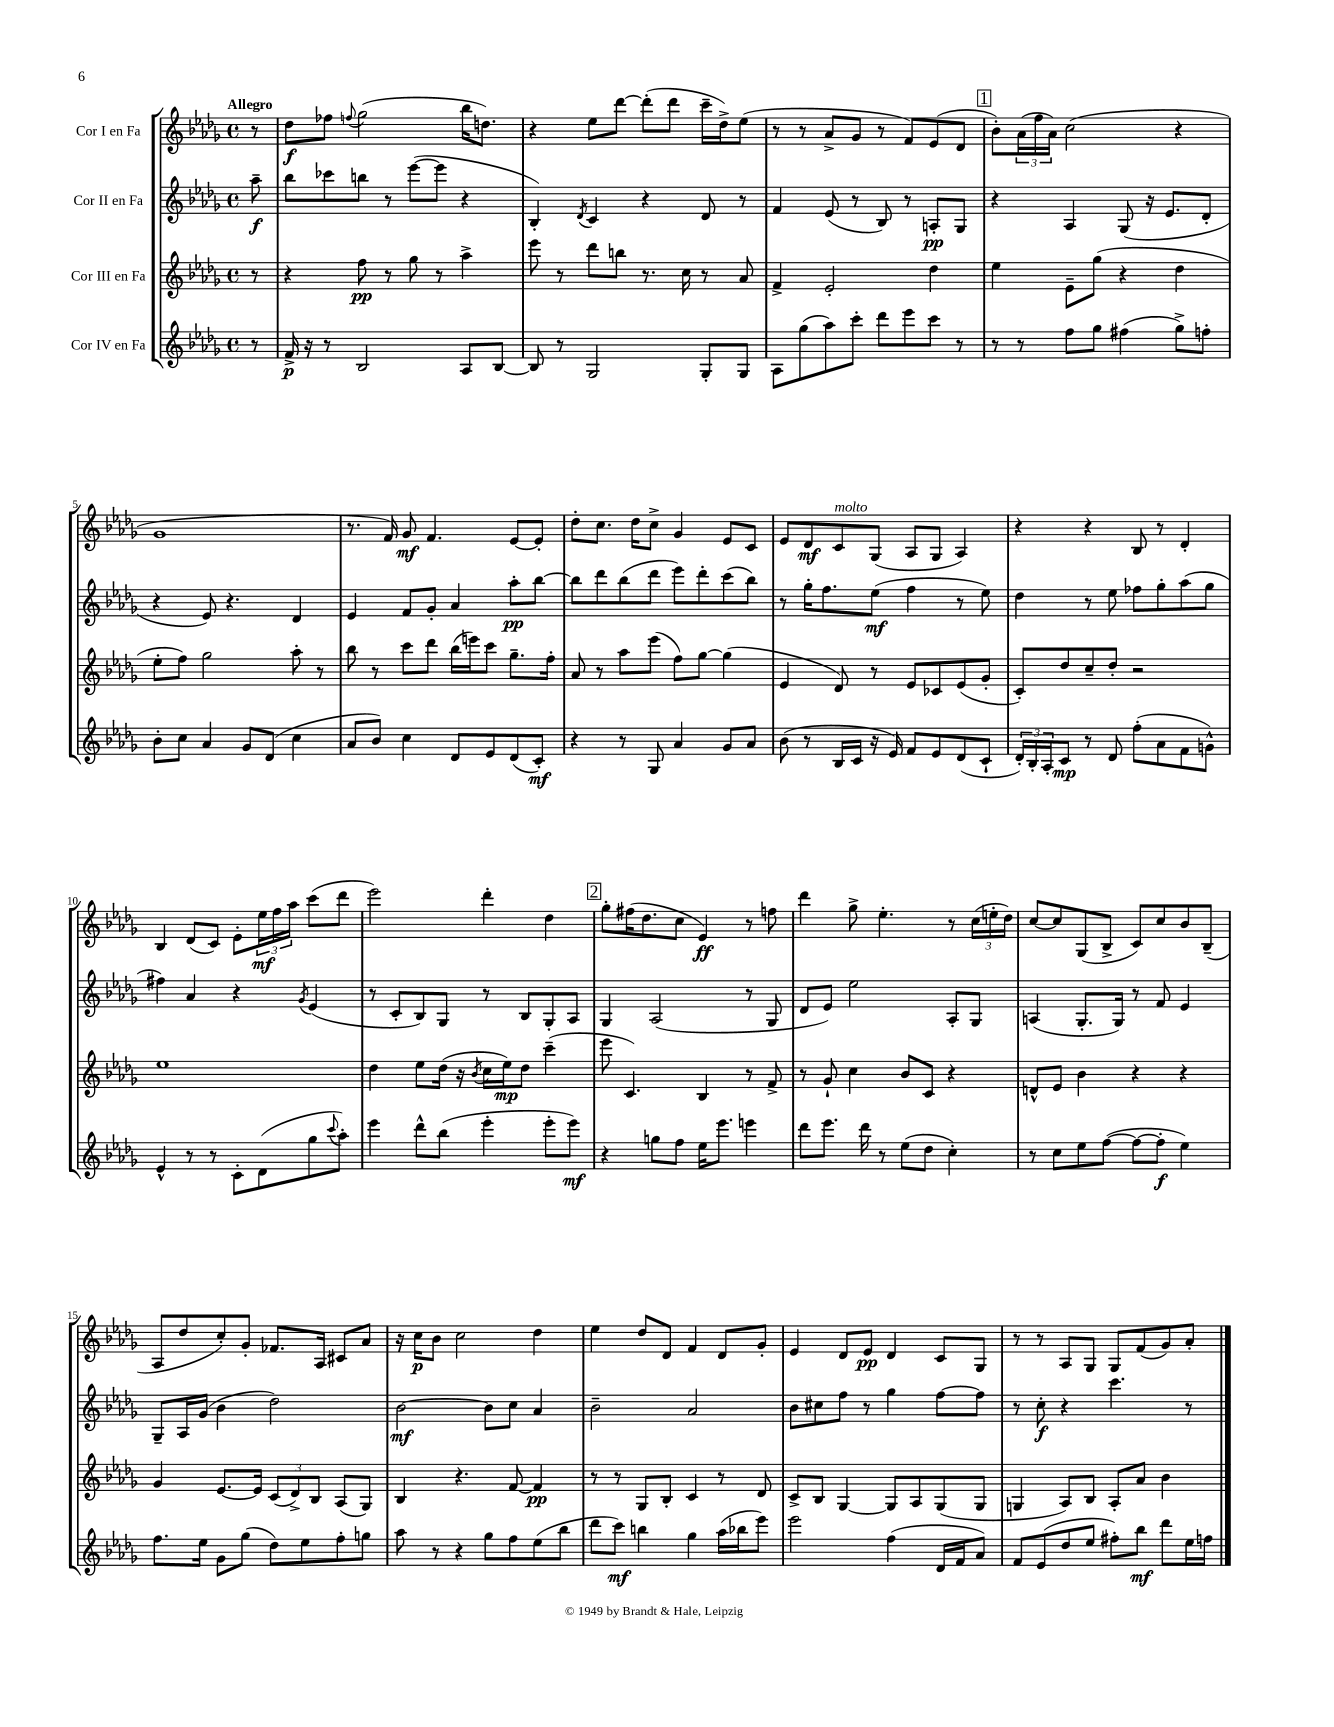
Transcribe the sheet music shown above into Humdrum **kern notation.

**kern	**kern	**kern	**kern
*staff4	*staff3	*staff2	*staff1
*clefG2	*clefG2	*clefG2	*clefG2
*k[b-e-a-d-g-]	*k[b-e-a-d-g-]	*k[b-e-a-d-g-]	*k[b-e-a-d-g-]
*M4/4	*M4/4	*M4/4	*M4/4
*met(c)	*met(c)	*met(c)	*met(c)
8r	8r	8aa-~	8r
=	=	=	=
16f^	4r	8bb-	8dd-
16r	.	.	.
8r	.	8ccc-	8ff-
.	.	.	8qqff
2B-	8ff	8bb	(2gg-
.	8r	8r	.
.	8gg-	([8eee-	.
.	8r	8eee-]	.
8A-	4aa-^	4r	16bb-
.	.	.	8.dd)
[8B-	.	.	.
=	=	=	=
8B-]	8eee-	4B-')	4r
8r	8r	.	.
.	.	8qd-	.
2G-	8ddd-	4c	8ee-
.	8bb	.	[8ddd-
.	8.r	4r	(8ddd-']
.	.	.	8ddd-
.	16cc	.	.
8G-'	8r	8d-	16ccc~
.	.	.	16dd-^)
8G-	8a-	8r	(8ee-
=	=	=	=
8A-	4f^	4f	8r
(8gg-	.	.	8r
8aa-)	2e-'	(8e-	8a-^
8ccc'	.	8r	8g-
8ddd-	.	8B-)	8r
8eee-	.	8r	8f)
8ccc	4dd-	8A'	(8e-
8r	.	8G-	8d-
=	=	=	=
8r	4ee-	4r	8b-')
8r	.	.	(24a-
.	.	.	24ff
.	.	.	24a-)
8ff	8e-~	4A-	(2cc
8gg-	(8gg-	.	.
(4ff#	4r	(8G-	.
.	.	16r	.
.	.	8.e-	.
8gg-^)	4dd-	.	4r
8ff'	.	8d-'	.
=	=	=	=
8b-'	8ee-'	4r	1g-
8cc	8ff)	.	.
4a-	2gg-	8e-)	.
.	.	4.r	.
8g-	.	.	.
(8d-	.	.	.
4cc	8aa-'	4d-	.
.	8r	.	.
=	=	=	=
8a-	8bb-	4e-	8.r
8b-)	8r	.	.
.	.	.	16f)
4cc	8ccc	8f	8g-
.	8ddd-	8g-'	4.f
8d-	(16bb-	4a-	.
.	16eee)	.	.
8e-	8ccc	.	.
(8d-	8.gg-~	8aa-'	[8e-
8c')	.	[8bb-	8e-']
.	16ff'	.	.
=	=	=	=
4r	8a-	8bb-]	8dd-'
.	8r	8ddd-	8.cc
8r	8aa-	(8bb-	.
.	.	.	16dd-
8G-	(8eee-	8ddd-	8cc^
4a-	8ff)	8eee-)	4g-
.	[8gg-	8ddd-'	.
8g-	(4gg-]	(8ccc	8e-
8a-	.	8bb-)	8c
=	=	=	=
(8b-	4e-	8r	8e-
8r	.	16gg-'	8d-
.	.	8.ff	.
16B-	8d-)	.	8c
16c	.	.	.
16r	8r	(8ee-	(8G-
16e-)	.	.	.
8f	8e-	4ff	8A-
8e-	8c-	.	8G-
(8d-	(8e-	8r	4A-)
8c`	8g-'	8ee-)	.
=	=	=	=
24d-')	8c')	4dd-	4r
24B-'	.	.	.
24A-'	.	.	.
8c	8dd-	.	.
8r	8cc~	8r	4r
8d-	8dd-'	8ee-	.
(8ff'	2r	8ff-	8B-
8a-	.	8gg-'	8r
8f	.	(8aa-	4d-'
8g^^)	.	8gg-	.
=	=	=	=
4e-^^	1ee-	4ff#)	4B-
8r	.	4a-	(8d-
8r	.	.	8c)
8c'	.	4r	8e-'
(8d-	.	.	24ee-
.	.	.	24ff
.	.	.	24aa-
.	.	8qg-	.
8gg-	.	(4e-	(8ccc
8qqccc	.	.	.
8aa-')	.	.	8ddd-
=	=	=	=
4eee-	4dd-	8r	2eee-)
.	.	8c'	.
8ddd-^^	8ee-	8B-)	.
(8bb-	(16dd-	8G-	.
.	16r	.	.
.	8qb-	.	.
4eee-'	16cc	8r	4ddd-'
.	16ee-)	.	.
.	8dd-	8B-	.
8eee-'	(4ccc~	8G-'	4dd-
8eee-)	.	8A-	.
=	=	=	=
4r	8eee-	4G-	8gg-'
.	4.c)	.	(16ff#
.	.	.	8.dd-
8gg	.	(2A-	.
8ff	.	.	8cc
16ee-	4B-	.	4e-)
8.eee-	.	.	.
4eee	8r	8r	8r
.	8f^	8G-	8ff
=	=	=	=
8ddd-	8r	8d-	4ddd-
8.eee-	8g-`	8e-)	.
.	4cc	2ee-	8gg-^
16ddd-	.	.	.
8r	.	.	4.ee-'
(8ee-	8b-	.	.
8dd-	8c	.	.
4cc')	4r	8A-'	8r
.	.	8G-	(24cc
.	.	.	24ee'
.	.	.	24dd-)
=	=	=	=
8r	8d^^	(4A	[8cc
8cc	8e-	.	8cc]
8ee-	4b-	8.G-'	(8G-
([8ff	.	.	8B-^
.	.	16G-)	.
8ff_	4r	8r	8c)
8ff']	.	8f	8cc
4ee-)	4r	4e-	8b-
.	.	.	(8B-~
=	=	=	=
8.ff	4g-	8G-~	8A-
.	.	16A-	8dd-
16ee-	.	(16g-	.
8g-	[8.e-	4b-	8cc')
(8gg-	.	.	8g-'
.	16e-]	.	.
8dd-)	(12c	2dd-)	8.f-
.	12d-^)	.	.
8ee-	.	.	.
.	12B-	.	.
.	.	.	16A-
8ff'	(8A-	.	8c#
8gg	8G-)	.	8a-
=	=	=	=
8aa-	4B-	[2b-	16r
.	.	.	16cc
8r	.	.	8b-
4r	4.r	.	2cc
8gg-	.	8b-]	.
8ff	[8f	8cc	.
(8ee-	4f]	4a-	4dd-
8bb-	.	.	.
=	=	=	=
8ddd-	8r	2b-~	4ee-
8ccc)	8r	.	.
4bb	8G-	.	8dd-
.	8B-'	.	8d-
4gg-	4c	2a-	4f
(16aa-	8r	.	8d-
16bb-	.	.	.
8eee-)	8d-	.	8g-'
=	=	=	=
2eee-	8c^	8b-	4e-
.	8B-	8cc#	.
.	[4G-	8ff	8d-
.	.	8r	8e-
(4ff	8G-]	4gg-	4d-
.	8A-	.	.
16d-	(8G-	[8ff	8c
16f	.	.	.
8a-)	8G-	8ff]	8G-
=	=	=	=
8f	4G	8r	8r
(8e-	.	8cc'	8r
8dd-	8A-)	4r	8A-
8ee-	8B-	.	8G-
8ff#')	8A-'	4.ccc	8G-
8bb-	8a-	.	(8f
8ddd-	4b-	.	8g-)
16ee-	.	8r	8a-'
16ff	.	.	.
==	==	==	==
*-	*-	*-	*-
